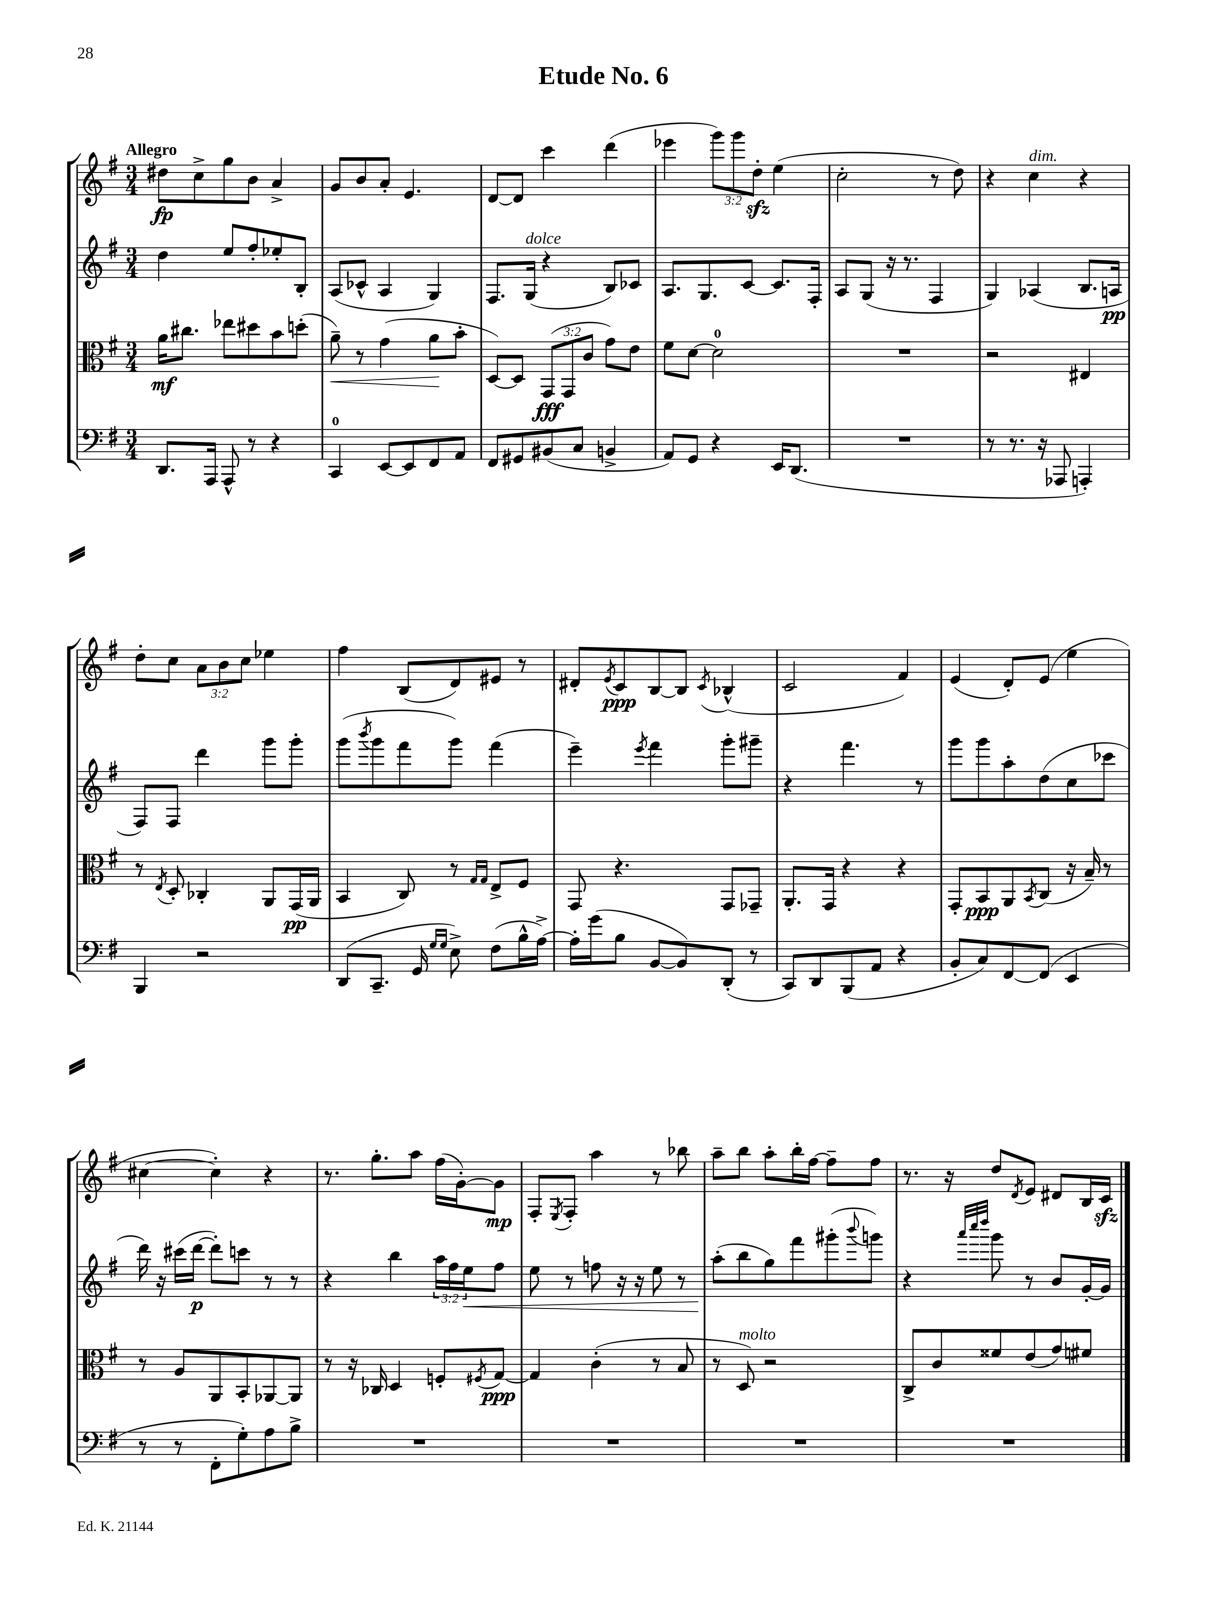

**kern	**kern	**dynam	**kern	**dynam	**kern	**dynam
*part4	*part3	*part3	*part2	*part2	*part1	*part1
*staff4	*staff3	*staff3	*staff2	*staff2	*staff1	*staff1
*clefF4	*clefC3	*	*clefG2	*	*clefG2	*
*k[f#]	*k[f#]	*	*k[f#]	*	*k[f#]	*
*M3/4	*M3/4	*	*M3/4	*	*M3/4	*
=1	=1	=1	=1	=1	=1	=1
!	!	!	!	!	!LO:TX:a:B:t=Allegro	!
8.DD/L	16a\KL	mf	4dd\	.	8dd#X\L	fp
.	8.cc#X\J	.	.	.	.	.
.	.	.	.	.	8cc^\	.
16AAA/Jk	.	.	.	.	.	.
8AAA^^/	8ee-X\L	.	8ee/L	.	8gg\	.
8r	8dd#X\	.	8ff#'/	.	8b\J	.
4r	8b\	.	8ee-X'/	.	4a^/	.
.	(8ddn'\J	.	8B'/J	.	.	.
=2	=2	=2	=2	=2	=2	=2
!	!	!LO:HP:b	!	!	!	!
4CC/	8a~\)	<	(8A/L	.	8g/L	.
.	8r	.	8c-X^^/J	.	8b/	.
[8EE/L	(4g\	.	4A/	.	8a'/J	.
8EE/]	.	.	.	.	4.e/	.
8FF#/	8a\L	.	4G/)	.	.	.
8AA/J	8b'\J	[	.	.	.	.
=3	=3	=3	=3	=3	=3	=3
8FF#/L	[8D/L)	.	8.F#/L	.	[8d/L	.
8GG#X/	8D/J]	.	.	.	8d/J]	.
!	!	!	!LO:TX:a:i:t=dolce	!	!	!
.	.	.	(16G/Jk	.	.	.
(8BB#X/	(12GG/L	fff	4r	.	4ccc\	.
.	12GG/	.	.	.	.	.
8C/J	.	.	.	.	.	.
.	12c/J	.	.	.	.	.
4BBn^/	8g\L)	.	8B/L)	.	(4ddd\	.
.	8e\J	.	8c-X/J	.	.	.
=4	=4	=4	=4	=4	=4	=4
8AA/L)	8f#\L	.	8.A/L	.	4eee-X\	.
8GG/J	[8d\J	.	.	.	.	.
.	.	.	8.G/	.	.	.
4r	2d\]	.	.	.	12ggg\L)	.
.	.	.	.	.	12ggg\	.
.	.	.	[8c/J	.	.	.
.	.	.	.	.	12ddzz'\J	.
16EE/KL	.	.	8.c/L]	.	(4ee\	.
(8.DD/J	.	.	.	.	.	.
.	.	.	16F#'/Jk	.	.	.
=5	=5	=5	=5	=5	=5	=5
2.r	2.r	.	8A/L	.	2cc'\	.
.	.	.	(8G/J	.	.	.
.	.	.	16r	.	.	.
.	.	.	8.r	.	.	.
.	.	.	4F#/	.	8r	.
.	.	.	.	.	8dd\)	.
=6	=6	=6	=6	=6	=6	=6
8r	2r	.	4G/)	.	4r	.
8.r	.	.	.	.	.	.
!	!	!	!	!	!LO:TX:a:i:t=dim.	!
.	.	.	(4A-X/	.	4cc\	.
16r	.	.	.	.	.	.
8AAA-X/	.	.	.	.	.	.
4AAAn'/)	4E#X/	.	8.B/L	.	4r	.
.	.	.	16An/Jk	pp	.	.
!!LO:LB:g=z
=7	=7	=7	=7	=7	=7	=7
4BBB/	8r	.	8F#/L)	.	8dd'\L	.
.	8qE/	.	.	.	.	.
.	8D'/	.	8F#/J	.	8cc\J	.
2r	4C-X'/	.	4ddd\	.	12a\L	.
.	.	.	.	.	12b\	.
.	.	.	.	.	12cc\J	.
.	8AA/L	.	8ggg\L	.	4ee-X\	.
.	(16GG/L	pp	8ggg'\J	.	.	.
.	16AA/JJ	.	.	.	.	.
=8	=8	=8	=8	=8	=8	=8
(8DD/L	4BB/	.	(8ggg\L	.	4ff#\	.
.	.	.	8qbbb/	.	.	.
8.CC~/J	.	.	8ggg\	.	.	.
.	8C/)	.	8fff#\	.	(8B/L	.
16GG/	.	.	.	.	.	.
16qqG/LL	.	.	.	.	.	.
16qqG/JJ	.	.	.	.	.	.
8E^\)	8r	.	8ggg\J)	.	8d/)	.
.	16qqG/LL	.	.	.	.	.
.	16qqG/JJ	.	.	.	.	.
(8F#\L	8E^/L	.	(4fff#\	.	8e#X/J	.
16B^^\L	8F#/J	.	.	.	8r	.
[16A^\JJ)	.	.	.	.	.	.
=9	=9	=9	=9	=9	=9	=9
16A'\LL]	8GG/	.	4eee~\)	.	8d#X'/L	.
(16g\J	.	.	.	.	.	.
.	.	.	.	.	8qe/	.
8B\J	4.r	.	.	.	8c/	ppp
.	.	.	8qeee/	.	.	.
[8BB/L	.	.	4fff#\	.	[8B/	.
8BB/])	.	.	.	.	8B/J]	.
.	.	.	.	.	8qc/	.
(8DD'/J	8GG/L	.	8ggg'\L	.	(4B-X^^/	.
8r	8GG-X~/J	.	8ggg#X~\J	.	.	.
=10	=10	=10	=10	=10	=10	=10
8CC/L)	8.AA'/L	.	4r	.	2c/	.
8DD/	.	.	.	.	.	.
.	16GG/Jk	.	.	.	.	.
(8BBB/	4r	.	4.fff#\	.	.	.
8AA/J	.	.	.	.	.	.
4r	4r	.	.	.	4f#/)	.
.	.	.	8r	.	.	.
=11	=11	=11	=11	=11	=11	=11
8BB'/L	8GG'/L	.	8ggg\L	.	(4e/	.
8C/)	8BB/	ppp	8ggg\	.	.	.
[8FF#/	8AA/	.	8aa'\	.	8d'/L)	.
.	8qBB/	.	.	.	.	.
(8FF#/J]	(8C/J	.	(8dd\	.	(8e/J	.
4EE/	16r	.	8cc\	.	4ee\	.
.	16B~/)	.	.	.	.	.
.	8r	.	8ccc-X\J	.	.	.
!!LO:LB:g=z
=12	=12	=12	=12	=12	=12	=12
8r	8r	.	16ddd\)	.	[4cc#X\	.
.	.	.	16r	.	.	.
8r	8A/L	.	(16ccc#X\LL	.	.	.
.	.	.	[16ddd\JJ	p	.	.
8FF#'\L	8AA/	.	8ddd'\L])	.	4cc#'\])	.
8G'\)	8BB'/	.	8cccn\J	.	.	.
8A\	[8AA-X/	.	8r	.	4r	.
8B^\J	8AA-/J]	.	8r	.	.	.
=13	=13	=13	=13	=13	=13	=13
2.r	8r	.	4r	.	8.r	.
.	16r	.	.	.	.	.
.	16C-X/	.	.	.	8.gg'\L	.
.	4D/	.	4bb\	.	.	.
.	.	.	.	.	8aa\J	.
.	8Fn'/L	.	24aa\LL	.	(16ff#\LL	.
.	.	.	24ff#\	.	.	.
.	.	.	.	.	[16g'\J)	.
!	!	!	!	!LO:HP:b	!	!
.	.	.	24ee\J	<	.	.
.	8qF#X/	.	.	.	.	.
.	[8G/J	ppp	8ff#\J	.	8g\J]	mp
=14	=14	=14	=14	=14	=14	=14
2.r	4G/]	.	8ee\	.	8F#'/L	.
.	.	.	.	.	8qE/	.
.	.	.	8r	.	8F#'/J	.
.	(4c'\	.	8ffn\	.	4aa\	.
.	.	.	16r	.	.	.
.	.	.	16r	.	.	.
.	8r	.	8ee\	.	8r	.
.	8B/	.	8r	.	8bb-X\	.
=15	=15	=15	=15	=15	=15	=15
2.r	8r	.	(8aa'\L	.	8aa~\L	.
!	!LO:TX:a:i:t=molto	!	!	!	!	!
.	8D/)	.	8bb\	[	8bb\J	.
.	2r	.	8gg\)	.	8aa'\L	.
.	.	.	8fff#\	.	16bb'\L	.
.	.	.	.	.	[16ff#\JJ	.
.	.	.	(8ggg#X'\	.	8ff#~\L]	.
.	.	.	8qqbbb/	.	.	.
.	.	.	8gggn\J)	.	8ff#\J	.
=16	=16	=16	=16	=16	=16	=16
2.r	8C^/L	.	4r	.	8.r	.
.	8c/	.	.	.	.	.
.	.	.	.	.	16r	.
.	.	.	32qqaaa/LLL	.	.	.
.	.	.	32qqcccc/	.	.	.
.	.	.	32qqdddd/JJJ	.	.	.
.	8f##X/	.	8ggg\	.	8dd/L	.
.	.	.	.	.	8qd/	.
.	(8e/	.	8r	.	8e/J	.
.	8g/)	.	8b/L	.	8d#X/L	.
.	8f#X/J	.	[16g'/L	.	16B/L	.
.	.	.	16g/JJ]	.	16czz/JJ	.
==	==	==	==	==	==	==
*-	*-	*-	*-	*-	*-	*-
